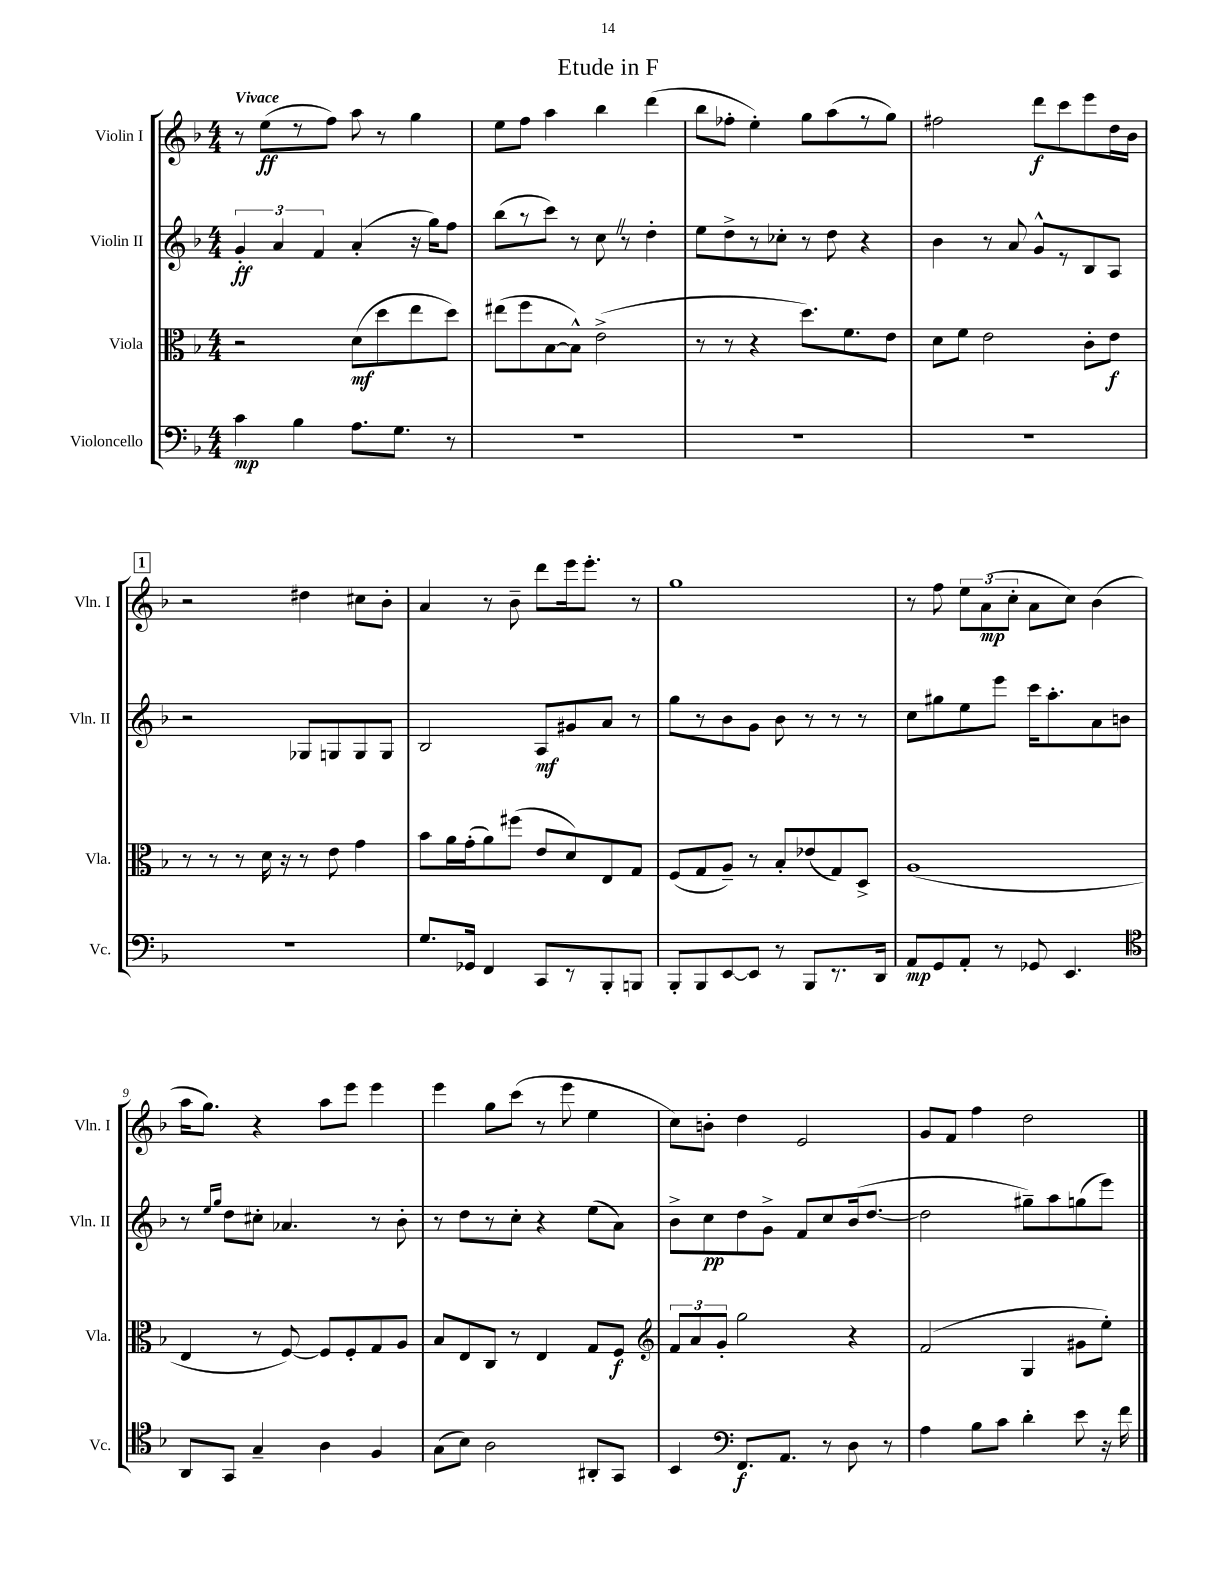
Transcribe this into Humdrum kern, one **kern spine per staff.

**kern	**dynam	**kern	**dynam	**kern	**dynam	**kern	**dynam
*part4	*part4	*part3	*part3	*part2	*part2	*part1	*part1
*staff4	*staff4	*staff3	*staff3	*staff2	*staff2	*staff1	*staff1
*I"Violoncello	*	*I"Viola	*	*I"Violin II	*	*I"Violin I	*
*I'Vc.	*	*I'Vla.	*	*I'Vln. II	*	*I'Vln. I	*
*clefF4	*	*clefC3	*	*clefG2	*	*clefG2	*
*k[b-]	*	*k[b-]	*	*k[b-]	*	*k[b-]	*
*M4/4	*	*M4/4	*	*M4/4	*	*M4/4	*
=1	=1	=1	=1	=1	=1	=1	=1
!	!	!	!	!	!	!LO:TX:a:B:t=Vivace	!
4c\	mp	2r	.	6g'/	ff	8r	.
.	.	.	.	.	.	(8ee\L	ff
.	.	.	.	6a/	.	.	.
4B-\	.	.	.	.	.	8r	.
.	.	.	.	6f/	.	.	.
.	.	.	.	.	.	8ff\J)	.
8.A\L	.	(8d\L	mf	(4a'/	.	8aa\	.
.	.	8dd\	.	.	.	8r	.
8.G\J	.	.	.	.	.	.	.
.	.	8ee\	.	16r	.	4gg\	.
.	.	.	.	16gg\KL)	.	.	.
8r	.	8dd\J)	.	8ff\J	.	.	.
=2	=2	=2	=2	=2	=2	=2	=2
1r	.	(8ee#X\L	.	(8bb-\L	.	8ee\L	.
.	.	8ff\	.	8r	.	8ff\J	.
.	.	[8B-\	.	8ccc\J)	.	4aa\	.
.	.	8B-^^\J])	.	8r	.	.	.
.	.	(2e^\	.	8ccZ\	.	4bb-\	.
.	.	.	.	8r	.	.	.
.	.	.	.	4dd'\	.	(4ddd\	.
=3	=3	=3	=3	=3	=3	=3	=3
1r	.	8r	.	8ee\L	.	8bb-\L	.
.	.	8r	.	8dd^\	.	8ff-X'\J	.
.	.	4r	.	8r	.	4ee'\)	.
.	.	.	.	8cc-X'\J	.	.	.
.	.	8.dd\L)	.	8r	.	8gg\L	.
.	.	.	.	8dd\	.	(8aa\	.
.	.	8.f\	.	.	.	.	.
.	.	.	.	4r	.	8r	.
.	.	8e\J	.	.	.	8gg\J)	.
=4	=4	=4	=4	=4	=4	=4	=4
1r	.	8d\L	.	4b-\	.	2ff#X\	.
.	.	8f\J	.	.	.	.	.
.	.	2e\	.	8r	.	.	.
.	.	.	.	8a/	.	.	.
.	.	.	.	8g^^/L	.	8ddd\L	f
.	.	.	.	8r	.	8ccc\	.
.	.	8c'\L	.	8B-/	.	8eee\	.
.	.	8e\J	f	8A/J	.	16dd\L	.
.	.	.	.	.	.	16b-\JJ	.
!!LO:LB:g=z
!!LO:REH:place=s1:t=1
=5	=5	=5	=5	=5	=5	=5	=5
1r	.	8r	.	2r	.	2r	.
.	.	8r	.	.	.	.	.
.	.	8r	.	.	.	.	.
.	.	16d\	.	.	.	.	.
.	.	16r	.	.	.	.	.
.	.	8r	.	8G-X/L	.	4dd#X\	.
.	.	8e\	.	8Gn/	.	.	.
.	.	4g\	.	8G/	.	8cc#X\L	.
.	.	.	.	8G/J	.	8b-'\J	.
=6	=6	=6	=6	=6	=6	=6	=6
8.G/L	.	8b-\L	.	2B-/	.	4a/	.
.	.	16a\L	.	.	.	.	.
16GG-X/Jk	.	(16g'\J	.	.	.	.	.
4FF/	.	8a\)	.	.	.	8r	.
.	.	(8ff#X\J	.	.	.	8b-~\	.
8CC/L	.	8e/L	.	8A/L	mf	8ddd\L	.
8r	.	8d/)	.	8g#X/	.	16eee\k	.
.	.	.	.	.	.	8.eee'\J	.
8BBB-'/	.	8E/	.	8a/J	.	.	.
8BBBn/J	.	8G/J	.	8r	.	8r	.
=7	=7	=7	=7	=7	=7	=7	=7
8BBB-'/L	.	(8F/L	.	8gg\L	.	1gg	.
8BBB-/	.	8G/	.	8r	.	.	.
[8EE/	.	8A~/J)	.	8b-\	.	.	.
8EE/J]	.	8r	.	8g\J	.	.	.
8r	.	8B-'/L	.	8b-\	.	.	.
8BBB-/L	.	(8e-X/	.	8r	.	.	.
8.r	.	8G/)	.	8r	.	.	.
.	.	8D^/J	.	8r	.	.	.
16DD/Jk	.	.	.	.	.	.	.
=8	=8	=8	=8	=8	=8	=8	=8
8AA/L	mp	(1A	.	8cc\L	.	8r	.
8GG/	.	.	.	8gg#X\	.	8ff\	.
8AA'/J	.	.	.	8ee\	.	12ee\L	.
.	.	.	.	.	.	(12a\	mp
8r	.	.	.	8eee\J	.	.	.
.	.	.	.	.	.	12cc'\J	.
8GG-X/	.	.	.	16ccc\KL	.	8a\L	.
.	.	.	.	8.aa'\	.	.	.
4.EE/	.	.	.	.	.	8cc\J)	.
.	.	.	.	8a\	.	(4b-\	.
.	.	.	.	8bn\J	.	.	.
!!LO:LB:g=z
=9	=9	=9	=9	=9	=9	=9	=9
*clefC4	*	*	*	*	*	*	*
8AA/L	.	4E/	.	8r	.	16aa\KL	.
.	.	.	.	.	.	8.gg\J)	.
.	.	.	.	16qqee/LL	.	.	.
.	.	.	.	16qqgg/JJ	.	.	.
8GG/J	.	.	.	8dd\L	.	.	.
4G~/	.	8r	.	8cc#X'\J	.	4r	.
.	.	[8F/)	.	4.a-X/	.	.	.
4A\	.	8F/L]	.	.	.	8aa\L	.
.	.	8F'/	.	.	.	8eee\J	.
4F/	.	8G/	.	8r	.	4eee\	.
.	.	8A/J	.	8b-'\	.	.	.
=10	=10	=10	=10	=10	=10	=10	=10
(8G\L	.	8B-/L	.	8r	.	4eee\	.
8B-\J)	.	8E/	.	8dd\L	.	.	.
2A\	.	8C/J	.	8r	.	8gg\L	.
.	.	8r	.	8cc'\J	.	(8ccc\J	.
.	.	4E/	.	4r	.	8r	.
.	.	.	.	.	.	8eee\	.
8AA#X'/L	.	8G/L	.	(8ee\L	.	4ee\	.
8GG/J	.	8F/J	f	8a\J)	.	.	.
=11	=11	=11	=11	=11	=11	=11	=11
*	*	*clefG2	*	*	*	*	*
4BB-/	.	12f/L	.	8b-^\L	.	8cc\L)	.
.	.	12a/	.	.	.	.	.
.	.	.	.	8cc\	pp	8bn'\J	.
.	.	12g'/J	.	.	.	.	.
*clefF4	*	*	*	*	*	*	*
8.FF/L	f	2gg\	.	8dd\	.	4dd\	.
.	.	.	.	8g^\J	.	.	.
8.AA/J	.	.	.	.	.	.	.
.	.	.	.	8f/L	.	2e/	.
8r	.	.	.	8cc/	.	.	.
8D\	.	4r	.	(16b-/k	.	.	.
.	.	.	.	[8.dd/J	.	.	.
8r	.	.	.	.	.	.	.
=12	=12	=12	=12	=12	=12	=12	=12
4A\	.	(2f/	.	2dd\]	.	8g/L	.
.	.	.	.	.	.	8f/J	.
8B-\L	.	.	.	.	.	4ff\	.
8c\J	.	.	.	.	.	.	.
4d'\	.	4G/	.	8gg#X~\L)	.	2dd\	.
.	.	.	.	8aa\	.	.	.
8e\	.	8g#X\L	.	(8ggn\	.	.	.
16r	.	8ee'\J)	.	8eee\J)	.	.	.
16f\	.	.	.	.	.	.	.
==	==	==	==	==	==	==	==
*-	*-	*-	*-	*-	*-	*-	*-
